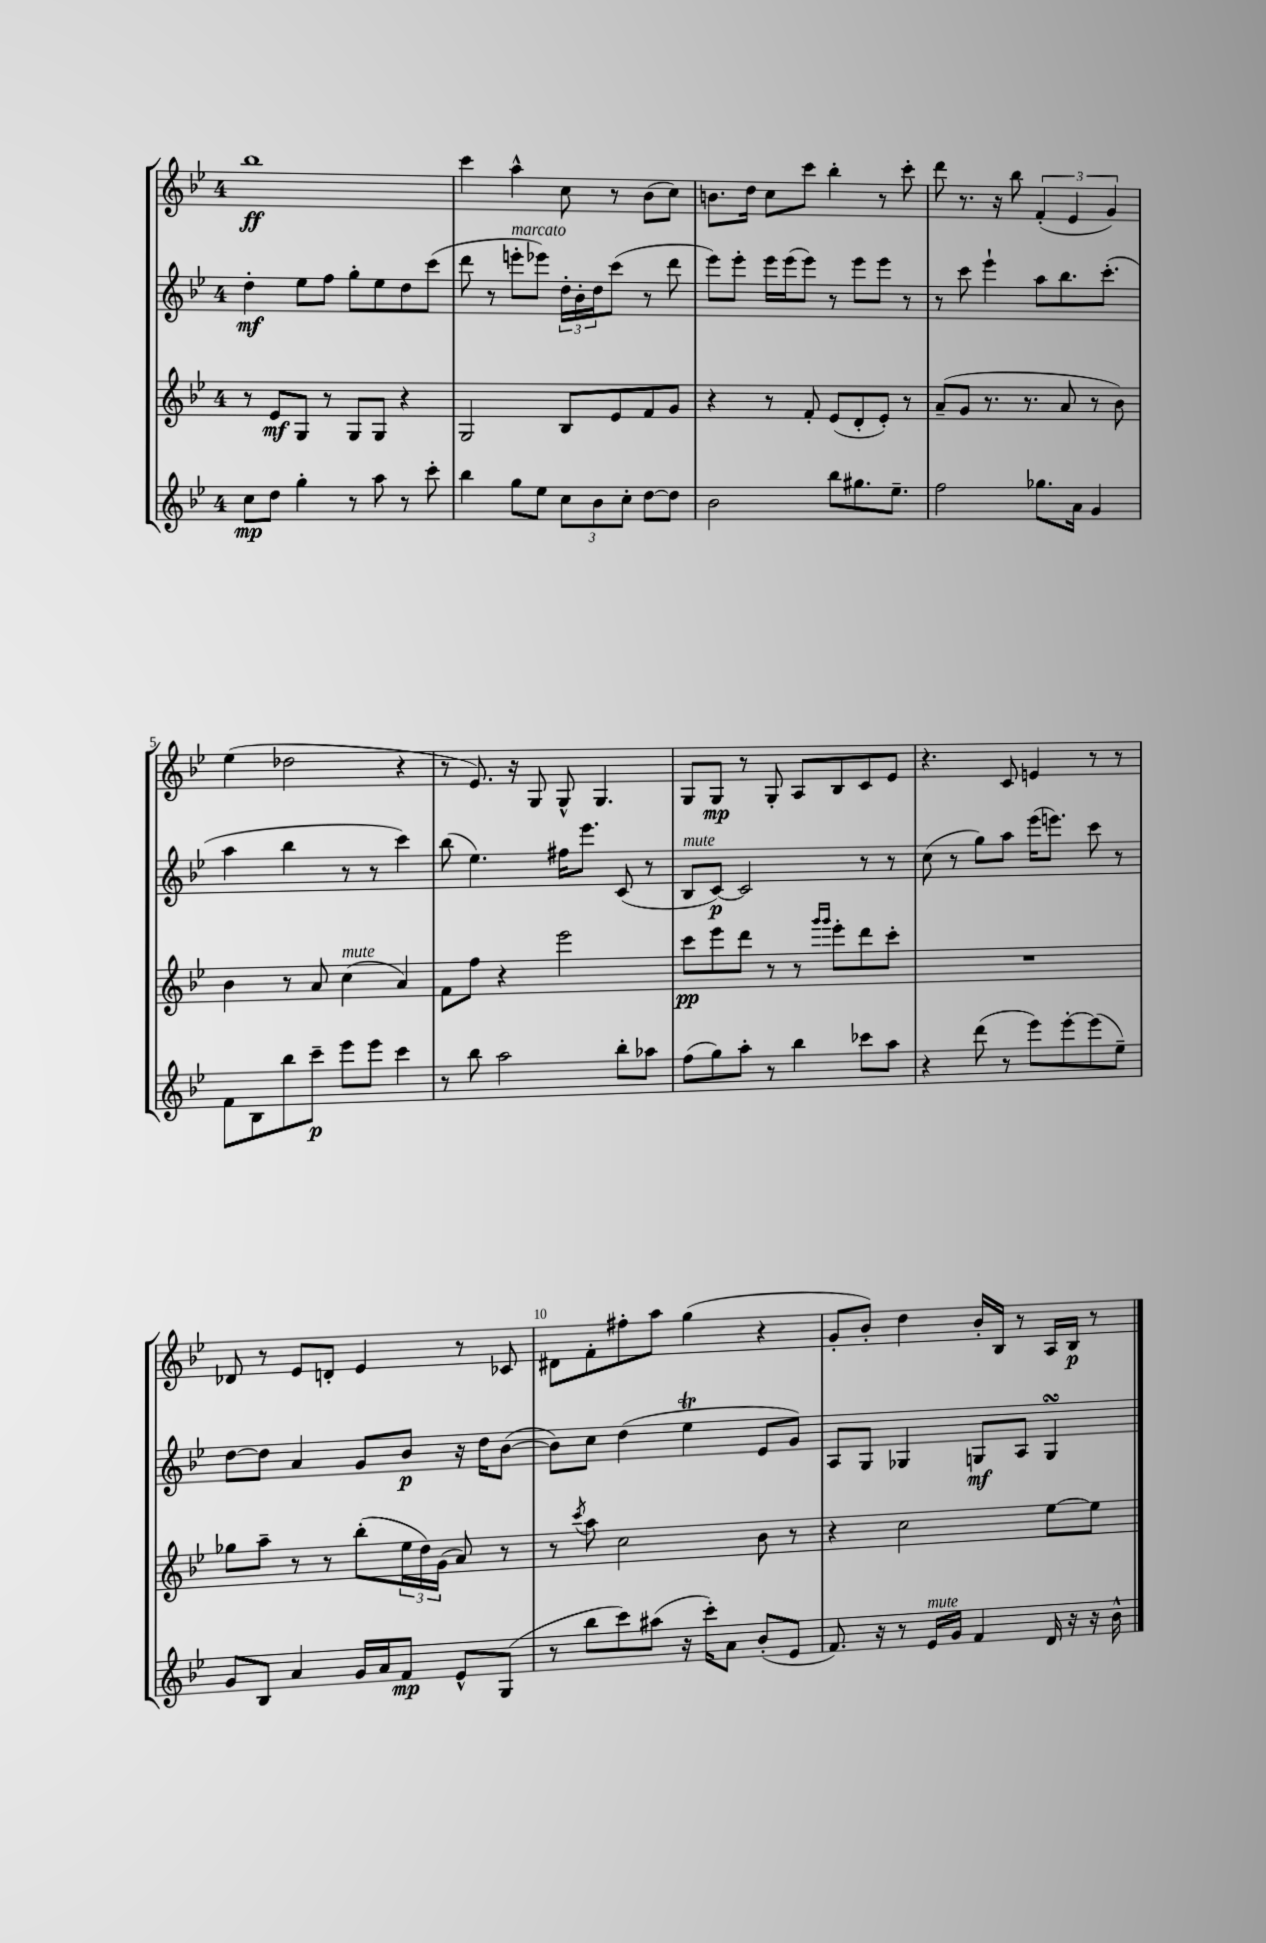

**kern	**kern	**kern	**kern
*staff4	*staff3	*staff2	*staff1
*clefG2	*clefG2	*clefG2	*clefG2
*k[b-e-]	*k[b-e-]	*k[b-e-]	*k[b-e-]
*M4/4	*M4/4	*M4/4	*M4/4
8cc	8r	4dd'	1bb-
8dd	8e-	.	.
4gg'	8G	8ee-	.
.	8r	8ff	.
8r	8G	8gg'	.
8aa	8G	8ee-	.
8r	4r	8dd	.
8ccc'	.	(8ccc	.
=	=	=	=
4bb-	2G	8ddd	4ccc
.	.	8r	.
8gg	.	8eee'	4aa^^
8ee-	.	8eee-)	.
12cc	8B-	24dd'	8cc
.	.	24b-'	.
12b-	.	24dd	.
.	8e-	(8ccc	8r
12cc'	.	.	.
[8dd	8f	8r	(8b-
8dd]	8g	8ddd	8cc)
=	=	=	=
2b-	4r	8eee-)	8.b
.	.	8eee-'	.
.	.	.	16dd
.	8r	16eee-	8cc
.	.	(16eee-	.
.	8f'	8eee-)	8ccc
8bb-	(8e-	8r	4bb-'
8.gg#	8d'	8eee-	.
.	8e-')	8eee-	8r
8.ee-~	.	.	.
.	8r	8r	8ccc'
=	=	=	=
2ff	(8a~	8r	8ddd
.	8g	8ccc	8.r
.	8.r	4eee-`	.
.	.	.	16r
.	.	.	8bb-
.	8.r	.	.
8.gg-	.	8aa	(6f'
.	8a	8.bb-	.
.	.	.	6e-
16a	.	.	.
4g	8r	.	.
.	.	(8.ccc'	.
.	.	.	6g)
.	8b-)	.	.
=	=	=	=
8f	4b-	4aa	(4ee-
8B-	.	.	.
8bb-	8r	4bb-	2dd-
8ccc~	8a	.	.
8eee-	(4cc	8r	.
8eee-	.	8r	.
4ccc	4a)	4ccc)	4r
=	=	=	=
8r	8f	(8bb-	8r
8bb-	8ff	4.ee-)	8.e-)
2aa	4r	.	.
.	.	.	16r
.	.	.	8G
.	2eee-	16ff#	8G^^
.	.	8.eee-	.
.	.	.	4.G
8bb-'	.	(8c	.
8aa-	.	8r	.
=	=	=	=
(8ff	8ccc	8B-	8G
8gg)	8eee-	[8c)	8G
8aa'	8ddd	2c]	8r
8r	8r	.	8G'
4bb-	8r	.	8A
.	16qqggg	.	.
.	16qqggg	.	.
.	8eee-'	.	8B-
8ccc-	8ddd	8r	8c
8aa	8ccc'	8r	8e-
=	=	=	=
4r	1r	(8cc	4.r
.	.	8r	.
(8ddd	.	8gg)	.
8r	.	8aa	8c
8eee-)	.	(16eee-	4e
.	.	8.eee)	.
[8eee-'	.	.	.
(8eee-]	.	8ccc	8r
8ee-~)	.	8r	8r
=	=	=	=
8g	8gg-	[8dd	8d-
8B-	8aa~	8dd]	8r
4a	8r	4a	8e-
.	8r	.	8d'
16g	(8bb-'	8g	4e-
16a	.	.	.
8f	24ee-	8b-	.
.	24dd)	.	.
.	(24g	.	.
8e-^^	8a)	16r	8r
.	.	16dd	.
(8G	8r	([8b-	8c-
=	=	=	=
8r	8r	8b-])	8d#
.	8qccc	.	.
8bb-	8aa	8cc	8f'
8ccc)	2cc	(4dd	8ff#'
(8aa#	.	.	8aa
16r	.	4ee-	(4gg
16ccc')	.	.	.
8a	.	.	.
(8b-'	8b-	8e-	4r
8e-	8r	8g)	.
=	=	=	=
8.f)	4r	8A	8g'
.	.	8G	8b-')
16r	.	.	.
8r	2cc	4G-	4dd
16e-	.	.	.
16g	.	.	.
4f	.	8G	16b-'
.	.	.	16B-
.	.	8A	8r
16d	[8ee-	4G	16A
16r	.	.	16B-
16r	8ee-]	.	8r
16b-^^	.	.	.
==	==	==	==
*-	*-	*-	*-
